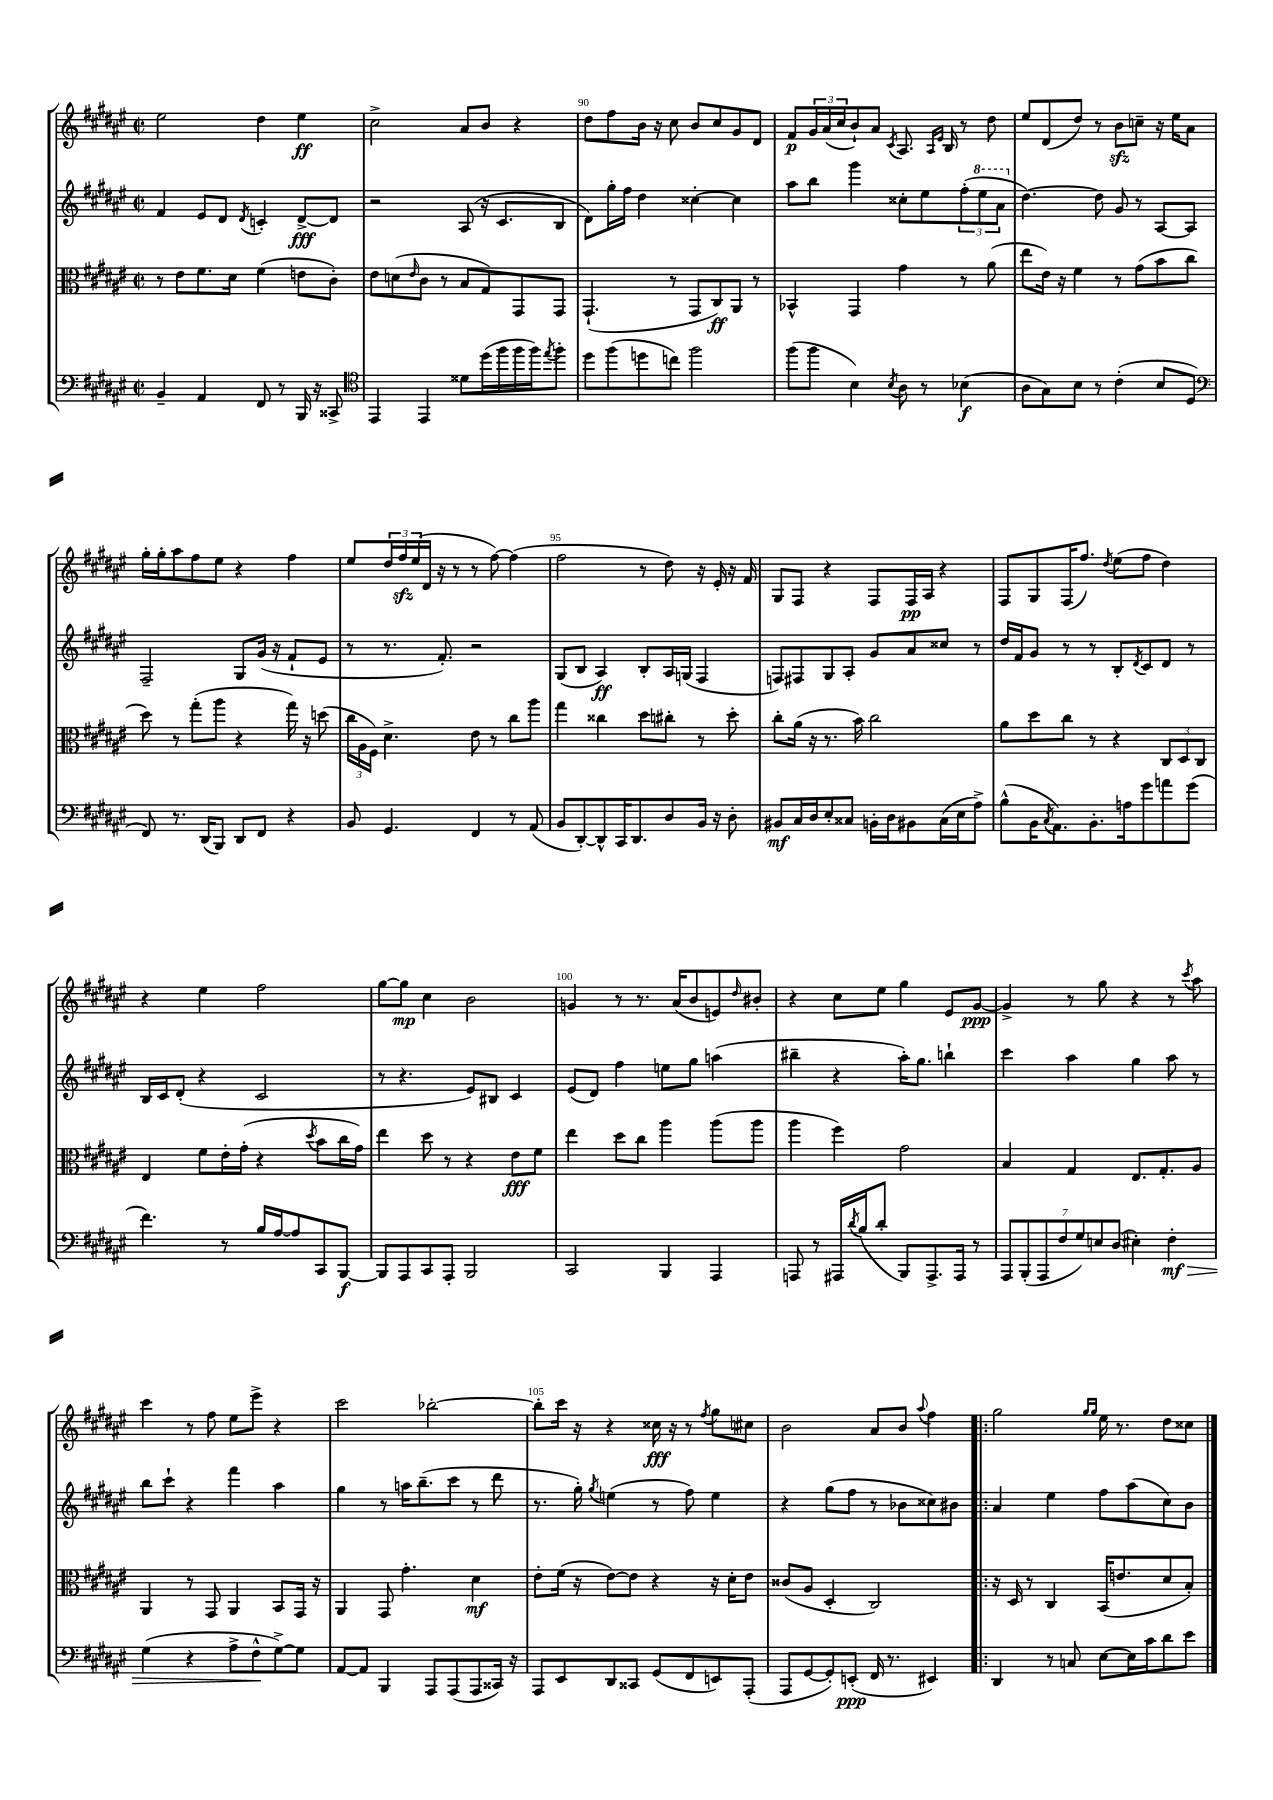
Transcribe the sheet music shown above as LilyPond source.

<<
\new StaffGroup <<
\new Staff = "s0" {
    \clef treble \key fis \major \defaultTimeSignature \time 2/2
    eis''2 dis''4 eis''4\ff |
    cis''2-> ais'8 b'8 r4 |
    dis''8 fis''8 b'16 r16 cis''8 b'8 cis''8 gis'8 dis'8 |
    fis'8\p \tuplet 3/2 { gis'16 ais'16( cis''16 } b'8-!) ais'8 \acciaccatura { cis'8 } ais8. \grace { ais16 eis'16 } b16 r8 dis''8 |
    eis''8 dis'8( dis''8) r8 b'8\sfz c''8-- r16 eis''16 ais'8 |
    gis''16-. gis''16-. ais''8 fis''8 eis''8 r4 fis''4 |
    eis''8 \tuplet 3/2 { dis''16 fis''16\sfz eis''16( } dis'16 r16 r8 r8 fis''8~) fis''4( |
    fis''2 r8 dis''8) r16 eis'16-. r16 fis'16 |
    gis8 fis8 r4 fis8 fis16\pp ais16 r4 |
    fis8 gis8 fis16( fis''8.) \acciaccatura { dis''8 } eis''8( fis''8 dis''4) |
    r4 eis''4 fis''2 |
    gis''8~ gis''8\mp cis''4 b'2 |
    g'4 r8 r8. ais'16( b'8 e'8) \grace { dis''16 } bis'8-. |
    r4 cis''8 eis''8 gis''4 eis'8 gis'8~\ppp |
    gis'4-> r8 gis''8 r4 r8 \acciaccatura { cis'''8 } ais''8 |
    cis'''4 r8 fis''8 eis''8 eis'''8-> r4 |
    cis'''2 bes''2~-. |
    bes''8-. cis'''16 r16 r4 cisis''16\fff r16 r8 \acciaccatura { fis''8 } gis''8 cis''8 |
    b'2 ais'8 b'8 \appoggiatura { ais''8 } fis''4 |
    \bar ".|:" gis''2 \grace { gis''16 gis''16 } eis''16 r8. dis''8 cisis''8 \bar "|." |
}
\new Staff = "s1" {
    \clef treble \key fis \major \defaultTimeSignature \time 2/2
    fis'4 eis'8 dis'8 \acciaccatura { dis'8 } c'4-. dis'8~->\fff dis'8 |
    r2 ais8( r16 cis'8. b8 |
    dis'8) gis''16-. fis''16 dis''4 cisis''4~-. cisis''4 |
    ais''8 b''8 gis'''4 cisis''8-. eis''8 \tuplet 3/2 { fis''8-.( \ottava #1 eis'''8 ais''8 \ottava #0 } |
    dis''4.~) dis''8 gis'8 r8 ais8~ ais8 |
    fis2-- gis8 gis'16( r16 fis'8-! eis'8 |
    r8 r8. fis'8.-.) r2 |
    gis8( b8 ais4\ff) b8-. ais16 g16( fis4 |
    f8) fis8 gis8 ais8-. gis'8 ais'8 cisis''8 r8 |
    dis''16 fis'16 gis'8 r8 r8 b8-. \acciaccatura { dis'8 } cis'8 dis'8 r8 |
    b16 cis'16 dis'8-.( r4 cis'2 |
    r8 r4. eis'8) bis8 cis'4 |
    eis'8( dis'8) fis''4 e''8 gis''8 a''4( |
    bis''4-- r4 ais''16-.) gis''8. b''4-! |
    cis'''4 ais''4 gis''4 ais''8 r8 |
    b''8 cis'''8-! r4 fis'''4 ais''4 |
    gis''4 r8 a''16 b''8.--( cis'''8 r8 dis'''8 |
    r8. gis''16-.) \acciaccatura { gis''8 } e''4( r8 fis''8) e''4 |
    r4 gis''8( fis''8 r8 bes'8 cisis''8) bis'8 |
    \bar ".|:" ais'4 eis''4 fis''8 ais''8( cis''8) b'8 \bar "|." |
}
\new Staff = "s2" {
    \clef alto \key fis \major \defaultTimeSignature \time 2/2
    r8 eis'8 fis'8. dis'16 fis'4( e'8 cis'8-.) |
    eis'8 d'8( \grace { eis'16 } cis'8 r8 b8 gis8) gis,8 gis,8 |
    gis,4.-!( r8 gis,8 cis8\ff) ais,8 r8 |
    bes,4-^ gis,4 gis'4 r8 ais'8( |
    eis''8 eis'16) r16 fis'4 r8 gis'8( b'8 cis''8 |
    dis''8) r8 gis''8-.( ais''8 r4 gis''16) r16 d''8( |
    \tuplet 3/2 { cis''16 ais16 fis16) } dis'4.-> eis'8 r8 cis''8 ais''8 |
    gis''4 cisis''4 dis''8 cis''8-. r8 dis''8-. |
    cis''8-. ais'16( r16 r8. b'16) cis''2 |
    ais'8 dis''8 cis''8 r8 r4 \tuplet 3/2 { cis8 dis8 cis8 } |
    eis4 fis'8 eis'16-. gis'16-.( r4 \acciaccatura { dis''8 } b'8 cis''16 gis'16) |
    eis''4 dis''8 r8 r4 eis'8\fff fis'8 |
    eis''4 dis''8 cis''8 ais''4 ais''8( ais''8 |
    ais''4 fis''4) gis'2 |
    b4 gis4 eis8. gis8.-. ais8 |
    ais,4 r8 gis,8 ais,4 b,8 gis,16 r16 |
    ais,4 gis,8 gis'4.-. dis'4\mf |
    eis'8-. fis'16( r16 eis'8~) eis'8 r4 r16 dis'16-. eis'8 |
    cisis'8( ais8 dis4-. cis2) |
    \bar ".|:" r16 dis16 r8 cis4 b,16( e'8. dis'8 b8-.) \bar "|." |
}
\new Staff = "s3" {
    \clef bass \key fis \major \defaultTimeSignature \time 2/2
    b,4-- ais,4 fis,8 r8 b,,16 r16 cisis,8-> |
    \clef tenor eis,4 eis,4 disis'8 dis''16( fis''16 fis''16 fis''16) \acciaccatura { eis''8 } fis''8-. |
    dis''8 fis''8( d''8 c''8) fis''2 |
    fis''8( fis''8 b4) \acciaccatura { b8 } ais8 r8 bes4\f( |
    ais8 gis8) b8 r8 cis'4-.( b8 dis8 |
    \clef bass fis,8) r8. dis,16( b,,8) dis,8 fis,8 r4 |
    b,8 gis,4. fis,4 r8 ais,8( |
    b,8 dis,8~-.) dis,8-^ cis,16 dis,8. dis8 b,16 r16 dis8-. |
    bis,8\mf cis16 dis16 eis8-. cisis8 b,16-. dis16 bis,8 cisis16( eis16 ais8->) |
    b8-^( b,16 \acciaccatura { cis8 } ais,8.) b,8.-. a16 gis'8 a'8 gis'8( |
    fis'4.) r8 b16 ais16~ ais8 cis,8 b,,8~\f |
    b,,8 ais,,8 cis,8 ais,,8-. b,,2 |
    cis,2 b,,4 ais,,4 |
    a,,8 r8 ais,,16 \acciaccatura { dis'8 } b16( dis'8-. b,,8) ais,,8.-> ais,,16 r8 |
    \tuplet 7/4 { ais,,8 b,,8-.( ais,,8 fis8 gis8) e8 dis8( } eis4-.) fis4-.\mf\> |
    gis4( r4 ais8-> fis8-^\! gis8~->) gis8 |
    ais,8~ ais,8 b,,4 ais,,8 ais,,8( ais,,8 cisis,16) r16 |
    ais,,8 eis,8 dis,8 cisis,8 gis,8( fis,8 e,8) ais,,8-.( |
    ais,,8 gis,8~ gis,8-.) e,8-.\ppp( fis,16 r8. eis,4) |
    \bar ".|:" dis,4 r8 c8 eis8~ eis16 cis'16 dis'8 eis'8 \bar "|." |
}
>>
>>
\layout { \context { \Score currentBarNumber = #88 \override BarNumber.break-visibility = ##(#f #t #t) barNumberVisibility = #(every-nth-bar-number-visible 5) } }
